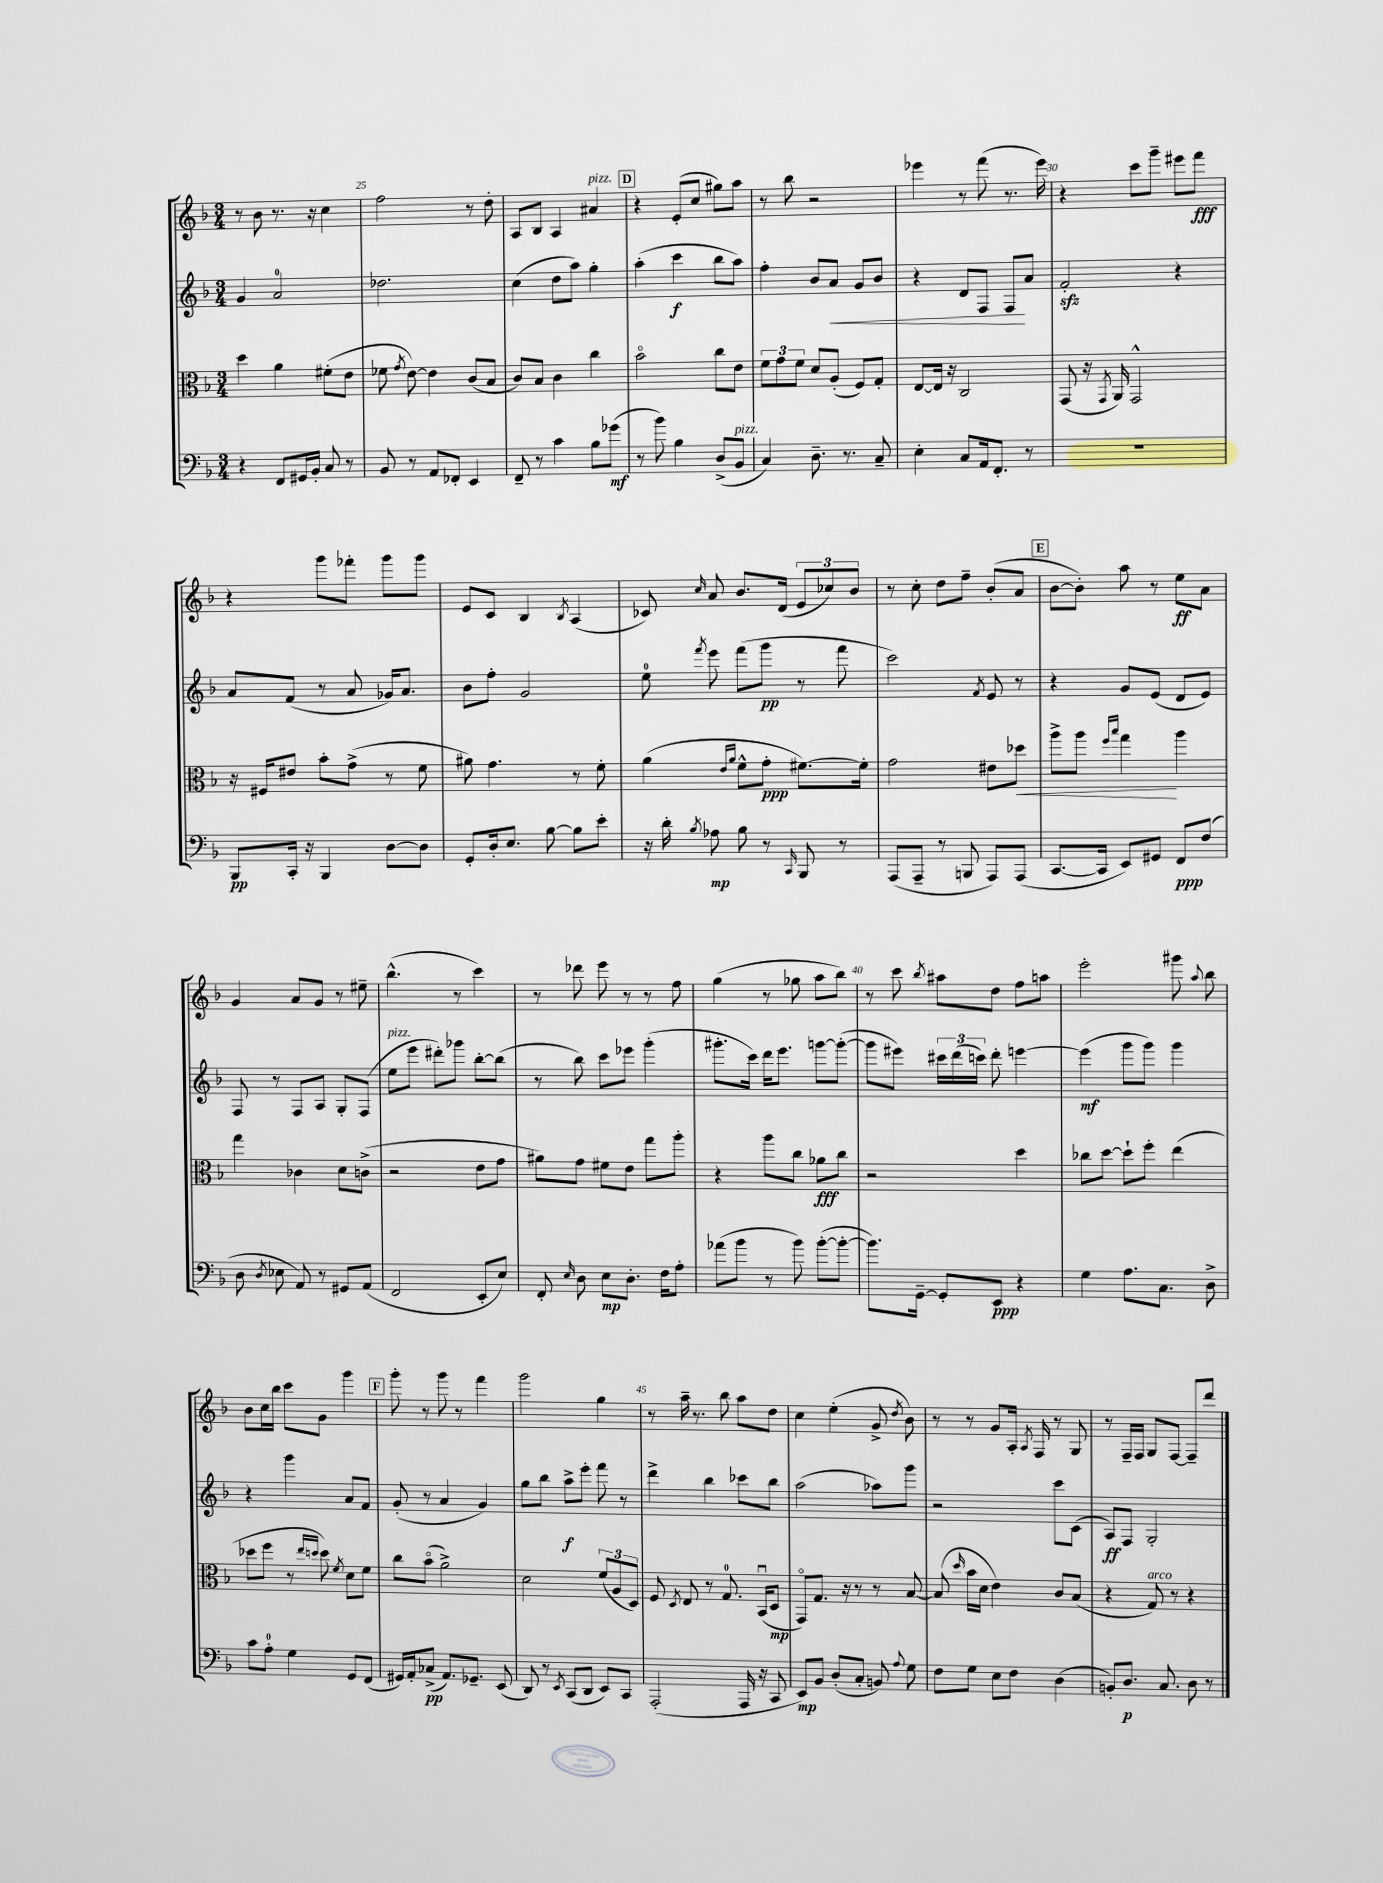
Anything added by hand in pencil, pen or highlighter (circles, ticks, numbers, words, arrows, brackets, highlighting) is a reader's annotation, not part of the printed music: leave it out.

**kern	**kern	**kern	**kern
*staff4	*staff3	*staff2	*staff1
*clefF4	*clefC3	*clefG2	*clefG2
*k[b-]	*k[b-]	*k[b-]	*k[b-]
*M3/4	*M3/4	*M3/4	*M3/4
4r	4dd\	4g/	8r
.	.	.	8b-\
8FF/L	4a\	2a/	8.r
16GG#/L	.	.	.
16BB-'/JJ	.	.	16r
8C/	(8f#'\L	.	4cc\
8r	8e\J	.	.
=	=	=	=
8BB-/	8f-\	2.dd-\	2ff\
.	8qg/	.	.
8r	[8e\)	.	.
8AA/L	4e\]	.	.
8FF-'/J	.	.	.
4EE/	(8c/L	.	8r
.	8B-/J	.	8dd'\
=	=	=	=
8FF~/	8c/L)	(4cc\	8A/L
8r	8B-/J	.	8B-/J
4c\	4c\	8dd\L	4A/
.	.	8aa\J)	.
8B-\L	4cc\	4gg'\	4a#/
(8g-\J	.	.	.
=	=	=	=
8r	2b-o\	(4aa'\	4r
8b-\)	.	.	.
4B-\	.	4ccc\	(8e'/L
.	.	.	8cc/J
(8D^/L	8cc\L	8bb-\L	8gg#\L)
8BB-/J	8e\J	8aa\J)	8aa\J
=	=	=	=
4C/)	12f\L	4ff'\	8r
.	12g\	.	.
.	.	.	8bb-\
.	12f\J	.	.
8.D~\	8d/L	8b-/L	2r
.	(8A'/J	8a/J	.
8.r	.	.	.
.	8F/L)	8g/L	.
8C~/	8G'/J	8b-/J	.
=	=	=	=
4E'\	[8E/L	4r	4eee-\
.	16E/]Jk	.	.
.	16r	.	.
8C/L	2C/	8d/L	8r
16AA/k	.	8F/J	(8fff\
8.FF'/J	.	.	.
.	.	8F/L	8.r
8r	.	8a/J	.
.	.	.	16eee-\)
=	=	=	=
2.r	(8GG/	2f'/	4r
.	16r	.	.
.	8qGG/	.	.
.	16AA/)	.	.
.	2GG^^/	.	8ccc\L
.	.	.	8ggg~\J
.	.	4r	8eee#\L
.	.	.	8fff\J
=	=	=	=
8BBB-/L	16r	8a/L	4r
.	16F#/LK	.	.
16CC'/Jk	8e#/J	(8f/J	.
16r	.	.	.
4BBB-/	8b-'\L	8r	8ggg\L
.	(8g^\J	8a/	8fff-'\J
[8D\L	8r	16g-/LK)	8ggg\L
.	.	8.a/J	.
8D\]J	8f\	.	8ggg\J
=	=	=	=
8GG'/L	8a#\)	8b-\L	8e/L
16D'/k	4.g\	8ff'\J	8c/J
8.E/J	.	.	.
.	.	2g/	4B-/
[8B-\	.	.	.
.	.	.	8qB-/
8B-\]L	8r	.	(4A/
8e'\J	8f'\	.	.
=	=	=	=
16r	(4a\	8ee\	8c-/)
16d'\	.	.	.
8qB-/	.	8qfff/	16qqcc/
8A-\	.	8eee\	8a/
.	16qqe/LL	.	.
.	16qqa/JJ	.	.
8B-\	8f^^\L	(8fff\L	8.b-/L
8r	8g'\J	8ggg\J	.
.	.	.	(16d/Jk
16qqCC/	.	.	.
8BBB-/	[8.f#\L)	8r	12e/L
.	.	.	12cc-/)
8r	.	8fff\	.
.	.	.	12b-/J
.	16f#'\]Jk	.	.
=	=	=	=
(8AAA/L	2g\	2ccc\)	8r
8AAA~/J	.	.	8cc'\
8r	.	.	8dd\L
8BBB/	.	.	8ff~\J
.	.	8qf/	.
8AAA/L)	8e#\L	8e/	(8b-'/L
(8AAA/J	8dd-\J	8r	8a/J
=	=	=	=
[8.CC/L	8aa^\L	4r	[8b-\L
.	8aa\J	.	8b-'\]J)
16CC/]Jk	.	.	.
.	16qqff/LL	.	.
.	16qqbb-/JJ	.	.
8EE/L)	4gg\	8g/L	8aa\
8GG#/J	.	(8e/J	8r
8FF/L	4aa\	8d/L	8ee\L
(8F/J	.	8e/J)	8a\J
=	=	=	=
8D\	4gg\	8F/	4g/
8qD/	.	.	.
8E-\	.	8r	.
8AA/)	4c-\	8F/L	8a/L
8r	.	8A/J	8g/J
8GG#/L	8d\L	8G'/L	8r
(8AA/J	(8c^\J	(8F/J	8ee#~\
=	=	=	=
2FF/	2r	8ee\L	(4.bb-^^\
.	.	8eee\J	.
.	.	8ddd#'\L)	.
.	.	8ggg-\J	8r
8EE'/L	8e\L	[8bb-'\L	4ccc\)
8E/J)	8g\J	(8bb-\]J	.
=	=	=	=
8FF'/	8a#\L)	8r	8r
16qqE/	.	.	.
8D\	8g\J	8bb-\)	8ddd-\
8E\L	8f#\L	8ccc\L	8eee\
8.D'\J	8e\J	8eee-\J	8r
.	8gg\L	(4ggg'\	8r
16F\LK	.	.	.
8A'\J	8aa'\J	.	8ff\
=	=	=	=
(8a-\L	4r	8.ggg#'\L	(4gg\
8b-\J	.	.	.
.	.	16ccc\Jk)	.
8r	8aa\L	16ddd\LK	8r
.	.	8.eee\J	.
8b-\)	8cc\J	.	8gg-\
([8b-'\L	8a-\L	[8ggg\L	8aa\L
8b-'\_J	8cc\J	(8ggg'\_J	8bb-\J)
=	=	=	=
8.b-\]L)	2r	8ggg\]L	8r
.	.	8eee#\J)	8ccc\
[16GG~\Jk	.	.	.
.	.	.	8qbb-/
8GG'/]L	.	24ccc#\LL	8aa#\L
.	.	(24ddd\	.
.	.	24ccc\JJ)	.
8EE/J	.	8ddd'\	8dd\J
4r	4dd\	[4eee\	8ff\L
.	.	.	8aa\J
=	=	=	=
4G\	8cc-\L	(4eee\]	2eee'\
.	[8dd\J	.	.
8.A\L	8dd`\]L	8ggg\L	.
.	8ff'\J	8ggg\J)	.
8.C\J	.	.	.
.	(4ee\	4ggg\	8ggg#\
.	.	.	8qqaa/
8D^\	.	.	8bb-\
=	=	=	=
8c\L	8dd-\L	4r	8b-\L
8A'\J	8ff\J	.	16cc\L
.	.	.	16bb-\JJ
4G\	8r	4ggg\	8ccc\L
.	16qqee/LL	.	.
.	16qqdd/JJ	.	.
.	8dd\)	.	8g\J
.	8qf/	.	.
8GG/L	8d\L	8a/L	4ggg\
(8FF/J	8f\J	8f/J	.
=	=	=	=
16GG#/LL)	8cc\L	(8g'/	8ggg'\
16AA'/J	.	.	.
(8C-^/J	(8b-o\J	8r	8r
8.AA/L)	2a^\)	4a/	8ggg\
.	.	.	8r
8.GG-~/J	.	.	.
.	.	4g/)	4fff\
(8EE/	.	.	.
=	=	=	=
8DD/)	2d\	8gg\L	2ggg\
8r	.	8bb-\J	.
8qEE/	.	.	.
(8CC/L	.	8aa^\L	.
8DD/J	.	8eee'\J	.
8EE/L)	(12f/L	8fff\	4gg\
.	12A/	.	.
8CC/J	.	8r	.
.	12D/J)	.	.
=	=	=	=
(2AAA'/	8F/	4ddd^\	8r
.	8qD/	.	.
.	8E/	.	16aa~\
.	.	.	8.r
.	8r	4bb-\	.
.	8.G/	.	8bb-\
16AAA/	.	8ccc-\L	8aa\L
16r	(16BB-u/LK	.	.
8CC/	8D/J	8bb-\J	8dd\J
=	=	=	=
8EE/L)	8GGo/L)	(2aa\	4cc\
8BB-/J	8.G/J	.	.
(8D'/L	.	.	(4ee'\
.	16r	.	.
8C'/J	8r	.	.
8BB/)	8r	8aa-\L)	8g^/
8qqA/	.	.	8qdd/
8G\	[8B-/	8ggg\J	8b-\)
=	=	=	=
8F\L	(8B-/]	2r	8r
.	16qqdd/	.	.
8G\J	16b-\LL	.	8r
.	16d\JJ	.	.
8E\L	4e\)	.	8g/L
8F\J	.	.	16A'/Jk
.	.	.	8qA/
.	.	.	16F/
(4D\	8c/L	8ccc\L	8r
.	(8B-/J	(8c\J	8G/
=	=	=	=
8BB'/L)	4r	8A/L)	8r
8.D/J	.	8F/J	16F~/LL
.	.	.	16F/JJ
.	8G/)	2G'/	8G/L
8.C/	.	.	.
.	8r	.	[8F/J
8D\	4r	.	8F~/]L
8r	.	.	8ddd/J
==	==	==	==
*-	*-	*-	*-
